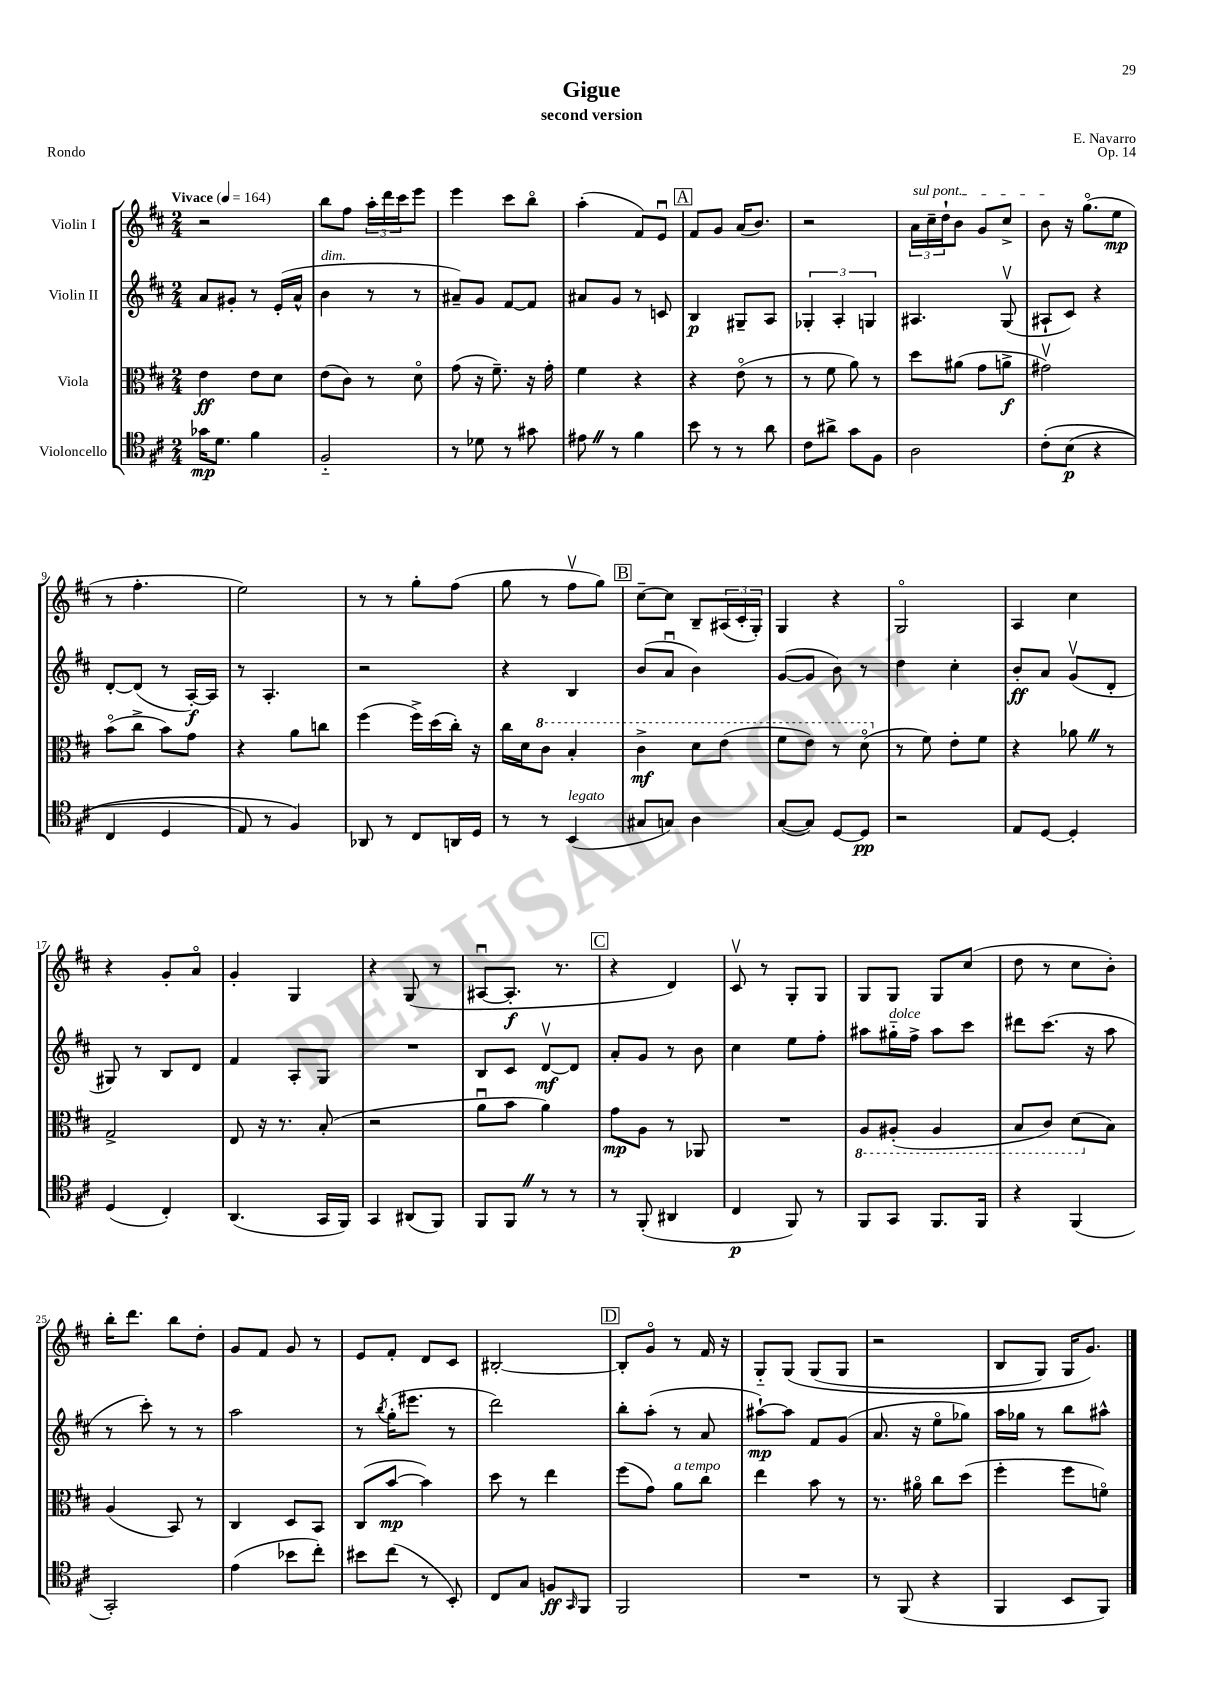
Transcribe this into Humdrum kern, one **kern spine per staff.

**kern	**kern	**kern	**kern
*staff4	*staff3	*staff2	*staff1
*clefC4	*clefC3	*clefG2	*clefG2
*k[f#c#]	*k[f#c#]	*k[f#c#]	*k[f#c#]
*M2/4	*M2/4	*M2/4	*M2/4
*MM164	*MM164	*MM164	*MM164
16g-\LK	4e\	8a/L	2r
8.d\J	.	.	.
.	.	8g#'/J	.
4f#\	8e\L	8r	.
.	8d\J	(16e'/LL	.
.	.	16a^^/JJ	.
=	=	=	=
2F#'~/	(8e\L	4b\	8bb\L
.	8c#\J)	.	8ff#\J
.	8r	8r	24aa'\LL
.	.	.	24ddd\
.	.	.	24ccc#\J
.	8do\	8r	8eee\J
=	=	=	=
8r	(8g\	8a#~/L)	4eee\
8d-\	16r	8g/J	.
.	8.f#~\)	.	.
8r	.	[8f#/L	8ccc#\L
8g#\	16r	8f#/]J	8bbo\J
.	16g'\	.	.
=	=	=	=
8e#\	4f#\	8a#/L	(4aa'\
8r	.	8g/J	.
4f#\	4r	8r	8f#/L)
.	.	8c/	8eu/J
=	=	=	=
8b\	4r	4B/	8f#/L
8r	.	.	8g/J
8r	(8eo\	8G#~/L	(16a/LK
.	.	.	8.b/J)
8a\	8r	8A/J	.
=	=	=	=
8c#\L	8r	6G-'/	2r
8a#^\J	8f#\	.	.
.	.	6A'/	.
8g\L	8a\)	.	.
.	.	6G/	.
8F#\J	8r	.	.
=	=	=	=
2A\	8dd\L	4.A#/	24a\LL
.	.	.	24cc#~\
.	.	.	24dd`\J
.	(8a#\J	.	8b\J
.	8g\L	.	8g/L
.	8a^\J	(8Gv/	8cc#^/J
=	=	=	=
&(8c#'\L	2g#v\)	8A#`/L	8b\
(8B\J	.	8c#/J)	16r
.	.	.	(8.ggo\L
4r	.	4r	.
.	.	.	8ee\J
=	=	=	=
4C#/	(8bo\L	[8d'/L	8r
.	8cc#^\J	(8d/]J	4.ff#'\
4D/	8b\L)	8r	.
.	8g\J	[16A'/LL)	.
.	.	16A/]JJ	.
=	=	=	=
8E/)	4r	8r	2ee\)
8r	.	4.A'/	.
4F#/&)	8a\L	.	.
.	8cc\J	.	.
=	=	=	=
8AA-/	(4ff#\	2r	8r
8r	.	.	8r
8C#/L	16ff#^\LL)	.	8gg'\L
.	(16dd\	.	.
16AA/L	16cc#'\JJ)	.	(8ff#\J
16D/JJ	16r	.	.
=	=	=	=
8r	16cc#\LL	4r	8gg\
.	16d\J	.	.
8r	8cc#\J	.	8r
(4BB/	4b'/	4B/	8ff#v\L
.	.	.	8gg\J)
=	=	=	=
8G#/L	4cc#^\	(8b/L	[8cc#~\L
8G/J)	.	8au/J	8cc#\]J
4A\	8dd\L	4b\)	8B~/L
.	(8ee\J	.	(24A#/L
.	.	.	24c#'/
.	.	.	24G'/JJ)
=	=	=	=
([8G/L	8ff#\L	([8g/L	4G/
8G/]J)	8ee\J)	8g/]J	.
[8D/L	8r	8b\)	4r
8D/]J	(8ddo\	8r	.
=	=	=	=
2r	8r	4dd\	2Go/
.	8f#\)	.	.
.	8e'\L	4cc#'\	.
.	8f#\J	.	.
=	=	=	=
8E/L	4r	8b'/L	4A/
[8D/J	.	8a/J	.
4D'/]	8a-\	(8gv/L	4cc#\
.	8r	8d'/J	.
=	=	=	=
(4D/	2G^/	8G#/)	4r
.	.	8r	.
4C#'/)	.	8B/L	8g'/L
.	.	8d/J	8ao/J
=	=	=	=
(4.AA/	8E/	4f#/	4g'/
.	16r	.	.
.	8.r	.	.
.	.	8A'/L	4G/
16GG/LL	(8B'/	8G/J	.
16FF#/JJ)	.	.	.
=	=	=	=
4GG/	2r	2r	4r
(8AA#/L	.	.	(8G/
8FF#/J)	.	.	8r
=	=	=	=
8FF#/L	8au\L	8B/L	[8A#u/L
8FF#/J	8b\J	8c#/J	8.A#'/]J
8r	4a\)	[8dv/L	.
.	.	.	8.r
8r	.	8d/]J	.
=	=	=	=
8r	8g\L	8a'/L	4r
(8FF#'/	8A\J	8g/J	.
4AA#/	8r	8r	4d/)
.	8AA-/	8b\	.
=	=	=	=
4C#/	2r	4cc#\	8c#v/
.	.	.	8r
8FF#/)	.	8ee\L	8G'/L
8r	.	8ff#'\J	8G/J
=	=	=	=
8FF#/L	8AA/L	8aa#\L	8G/L
8GG/J	(8AA#'/J	16gg#'~\L	8G/J
.	.	16ff#^\JJ	.
8.FF#/L	4AA#/	8aa#\L	8G/L
.	.	8ccc#\J	(8cc#/J
16FF#/Jk	.	.	.
=	=	=	=
4r	8BB/L	8ddd#\L	8dd\
.	8C#/J)	(8.ccc#\J	8r
(4FF#/	(8D\L	.	8cc#\L
.	.	16r	.
.	8B\J)	8aa\	8b'\J)
=	=	=	=
2GG'/)	(4A/	8r	16bb'\LK
.	.	.	8.ddd\J
.	.	8ccc#'\)	.
.	8BB/)	8r	8bb\L
.	8r	8r	8dd'\J
=	=	=	=
(4e\	4C#/	2aa\	8g/L
.	.	.	8f#/J
8b-\L	8D/L	.	8g/
8cc#'\J)	8BB/J	.	8r
=	=	=	=
8b#\L	(8C#/L	8r	8e/L
.	.	8qbb/	.
(8cc#\J	[8b/J	(16gg'\LK	8f#'/J
.	.	8.eee#\J	.
8r	4b\])	.	8d/L
8BB'/)	.	8r	8c#/J
=	=	=	=
8C#/L	8dd\	2ddd\)	[2B#'/
8G/J	8r	.	.
8F/L	4ee\	.	.
16qqGG/	.	.	.
8FF#/J	.	.	.
=	=	=	=
2FF#/	(8ff#\L	8bb'\L	8B#'/]L
.	8g\J)	(8aa'\J	8go/J
.	8a\L	8r	8r
.	8cc#\J	8a/	16f#/
.	.	.	16r
=	=	=	=
2r	4ee\	[8aa#`\L)	8G'~/L
.	.	8aa#\]J	&(8G/J
.	8b\	8f#/L	(8G/L
.	8r	(8g/J	8G/J
=	=	=	=
8r	8.r	8.a/	2r
(8FF#/	.	.	.
.	16a#o\	16r	.
4r	8cc#\L	8eeo\L	.
.	(8dd\J	8gg-\J)	.
=	=	=	=
4FF#/	4ff#'\	16aa\LL	8B/L
.	.	16gg-\JJ	.
.	.	8r	8G/J)
8BB/L	8ff#\L	8bb\L	16G/LK
.	.	.	8.g/J&)
8FF#/J)	8fo\J)	8aa#^^\J	.
==	==	==	==
*-	*-	*-	*-
